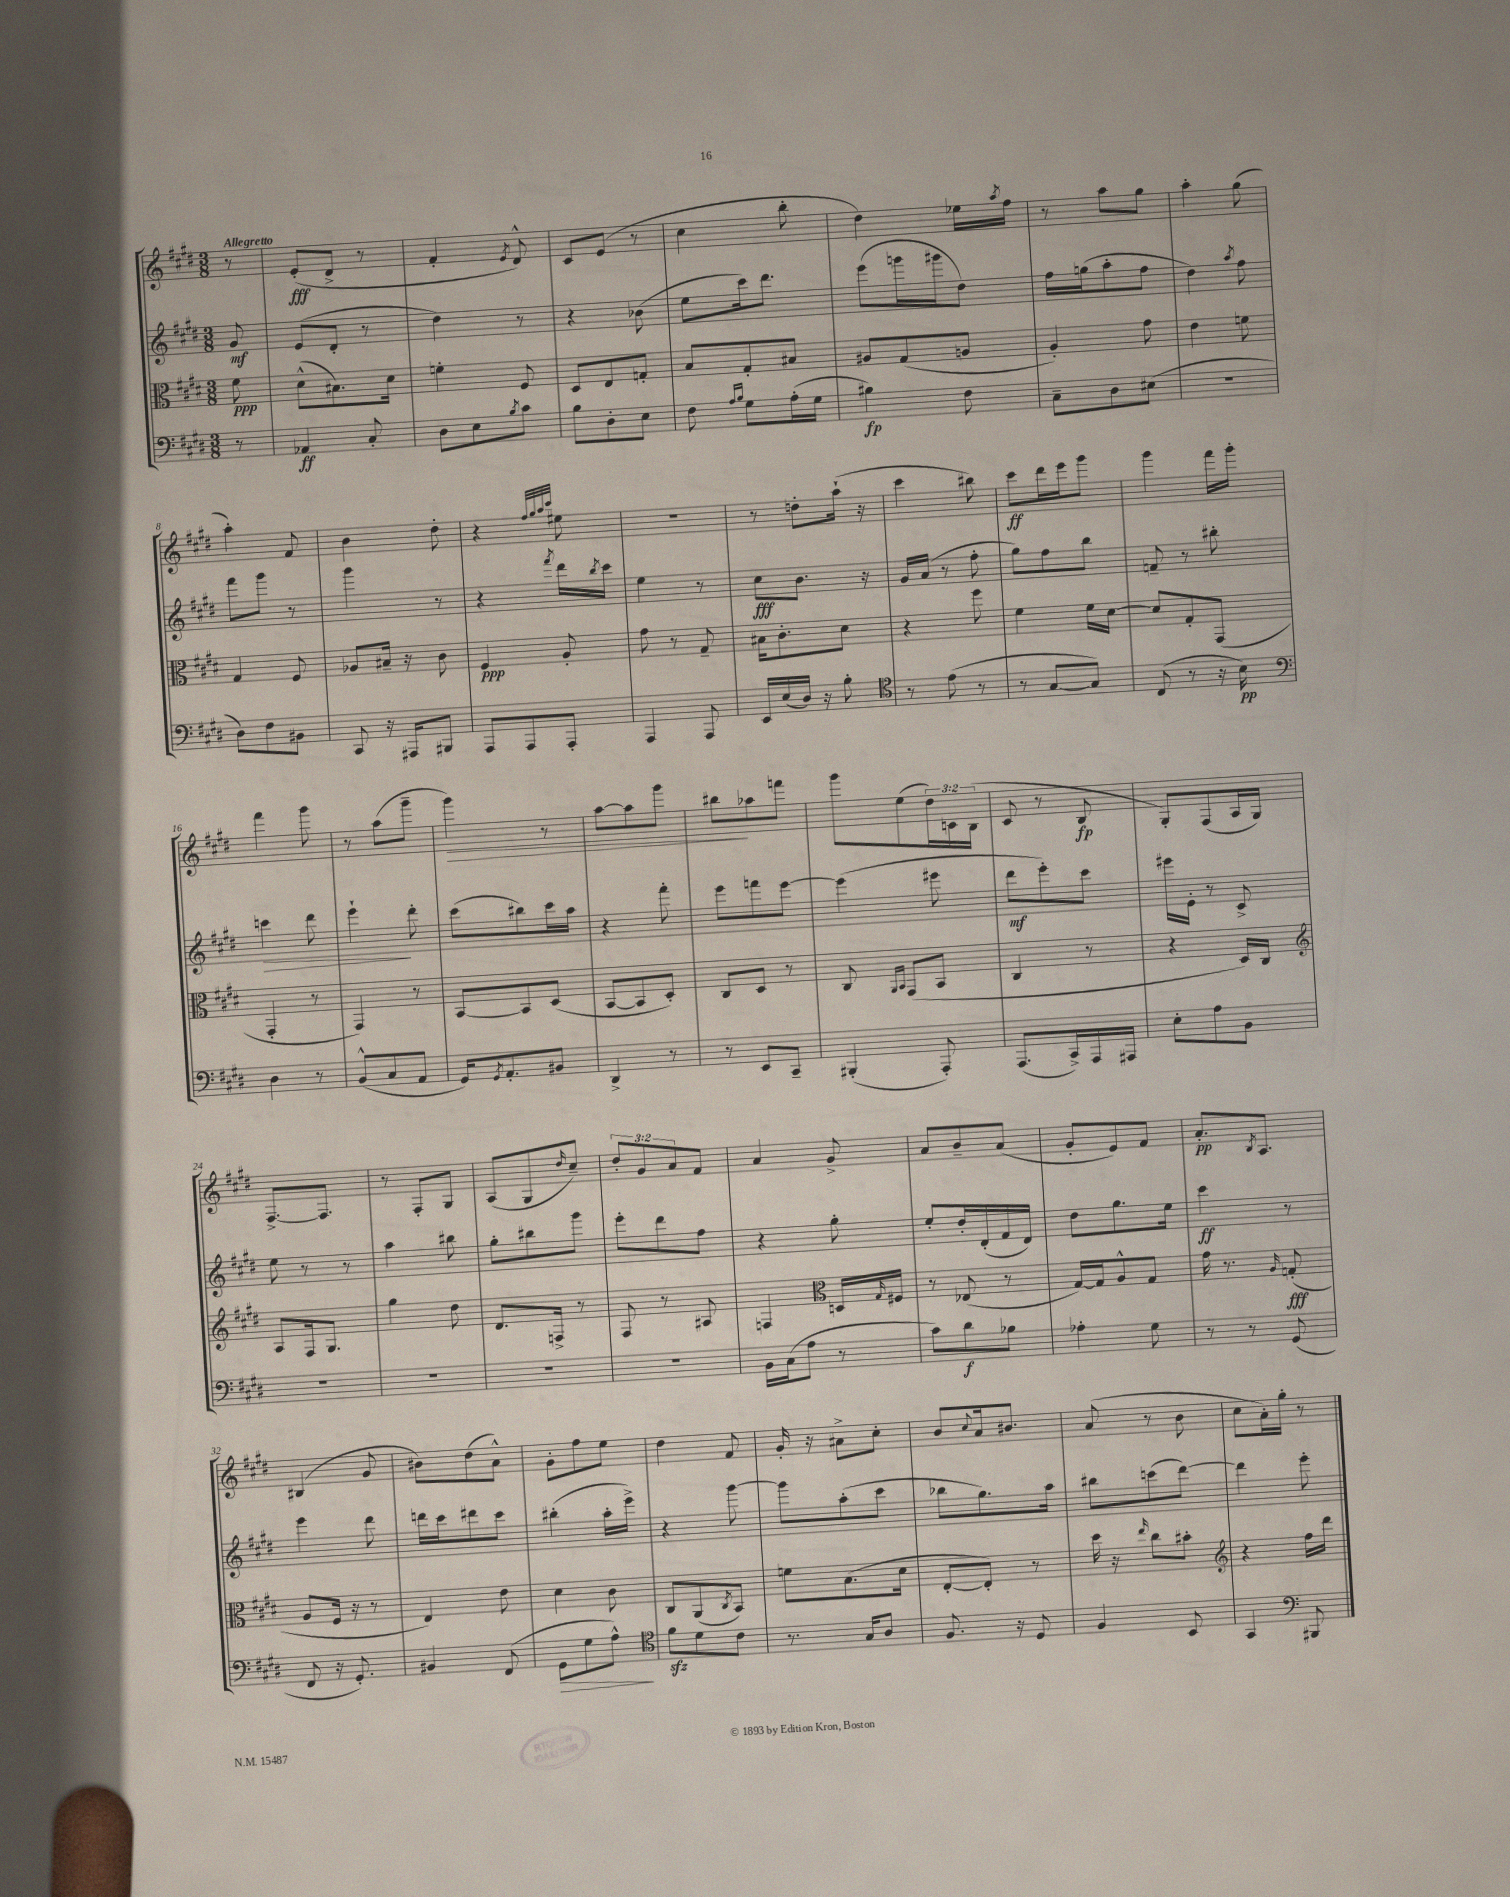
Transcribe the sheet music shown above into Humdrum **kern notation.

**kern	**dynam	**kern	**dynam	**kern	**dynam	**kern	**dynam
*part4	*part4	*part3	*part3	*part2	*part2	*part1	*part1
*staff4	*staff4	*staff3	*staff3	*staff2	*staff2	*staff1	*staff1
*clefF4	*	*clefC3	*	*clefG2	*	*clefG2	*
*k[f#c#g#d#]	*	*k[f#c#g#d#]	*	*k[f#c#g#d#]	*	*k[f#c#g#d#]	*
*M3/8	*	*M3/8	*	*M3/8	*	*M3/8	*
=	=	=	=	=	=	=	=
!	!	!	!	!	!	!LO:TX:a:B:t=Allegretto	!
8r	.	8f#\	ppp	8g#/	mf	8r	.
=1	=1	=1	=1	=1	=1	=1	=1
4AA-X/	ff	(8d#^^\L	.	(8e/L	.	(8e'/L	fff
.	.	8.B#X\)	.	8d#'/J	.	8d#^/J	.
8C#'/	.	.	.	8r	.	8r	.
.	.	16d#\Jk	.	.	.	.	.
=2	=2	=2	=2	=2	=2	=2	=2
8D#\L	.	4fn'\	.	4dd#\)	.	4f#'/	.
8E\	.	.	.	.	.	.	.
8qB/	.	.	.	.	.	8qe/	.
8c#\J	.	8F#/	.	8r	.	8d#^^/)	.
=3	=3	=3	=3	=3	=3	=3	=3
8B\L	.	8D#/L	.	4r	.	8c#/L	.
8D#'\	.	8E/	.	.	.	(8e/J	.
8E\J	.	8Gn'/J	.	(8b-X\	.	8r	.
=4	=4	=4	=4	=4	=4	=4	=4
8F#\	.	8B/L	.	8ee\L	.	4cc#\	.
16qqA/LL	.	.	.	.	.	.	.
16qqB/JJ	.	.	.	.	.	.	.
8G#\L	.	8G#'/	.	16ccc#\k)	.	.	.
.	.	.	.	8.ddd#\J	.	.	.
(16A'\L	.	8B#X/J	.	.	.	8bb'\	.
16G#\JJ	.	.	.	.	.	.	.
=5	=5	=5	=5	=5	=5	=5	=5
4B#X\)	fp	8A#X/L	.	(8eee\L	.	4dd#\)	.
.	.	(8G#/	.	16gggn\L	.	.	.
.	.	.	.	16ggg#X\J	.	.	.
8F#\	.	8An/J	.	8dd#\J)	.	16ee-X\LL	.
.	.	.	.	.	.	8qaa/	.
.	.	.	.	.	.	16ff#\JJ	.
=6	=6	=6	=6	=6	=6	=6	=6
8C#~\L	.	4A'/)	.	16ff#\LL	.	8r	.
.	.	.	.	(16ggn\J	.	.	.
8D#\	.	.	.	8aa'\	.	8aa\L	.
(8E#X\J	.	8g#\	.	8ff#\J	.	8gg#\J	.
=7	=7	=7	=7	=7	=7	=7	=7
4.r	.	4e\	.	4dd#\)	.	4aa'\	.
.	.	.	.	8qaa/	.	.	.
.	.	8fn\	.	8ff#\	.	(8gg#\	.
!!LO:LB:g=z
=8	=8	=8	=8	=8	=8	=8	=8
8D#\L)	.	4G#/	.	8fff#\L	.	4aa'\)	.
8F#\	.	.	.	8ggg#\J	.	.	.
8BB#X\J	.	8F#/	.	8r	.	8f#/	.
=9	=9	=9	=9	=9	=9	=9	=9
8CC#/	.	8A-X/L	.	4ggg#\	.	4b\	.
16r	.	16B#X~/Jk	.	.	.	.	.
16AAA#X/KL	.	16r	.	.	.	.	.
8BBB#X/J	.	8c#\	.	8r	.	8dd#'\	.
=10	=10	=10	=10	=10	=10	=10	=10
8AAA/L	.	4F#/	ppp	4r	.	4r	.
8AAA/	.	.	.	.	.	.	.
.	.	.	.	.	.	32qqff#/LLL	.
.	.	.	.	.	.	32qqgg#/	.
.	.	.	.	.	.	32qqaa/	.
.	.	.	.	8qfff#/	.	32qqccc#/JJJ	.
8AAA'/J	.	8A'/	.	16ddd#\LL	.	8ee#X\	.
.	.	.	.	8qbb/	.	.	.
.	.	.	.	16ccc#\JJ	.	.	.
=11	=11	=11	=11	=11	=11	=11	=11
4AAA/	.	8g#\	.	4ee\	.	4.r	.
.	.	8r	.	.	.	.	.
8AAA/	.	8G#~/	.	8r	.	.	.
=12	=12	=12	=12	=12	=12	=12	=12
16EE/LL	.	16B#X\KL	.	8cc#\L	fff	8r	.
(16E/	.	8.c#'\	.	.	.	.	.
16D#/JJ)	.	.	.	8.b\J	.	8ddn'\L	.
16r	.	.	.	.	.	.	.
8B'\	.	8d#\J	.	.	.	(16aa`\Jk	.
.	.	.	.	16r	.	16r	.
=13	=13	=13	=13	=13	=13	=13	=13
*clefC4	*	*	*	*	*	*	*
8r	.	4r	.	16g#/LL	.	4ccc#\	.
.	.	.	.	(16a/JJ	.	.	.
(8e\	.	.	.	8r	.	.	.
8r	.	8ff#\	.	8ff#'\	.	8bb#X\)	.
=14	=14	=14	=14	=14	=14	=14	=14
8r	.	4f#\	.	8gg#\L)	.	8ccc#\L	ff
[8G#/L	.	.	.	8ff#\	.	16ddd#\L	.
.	.	.	.	.	.	16eee\J	.
8G#/J])	.	16f#\LL	.	8bb\J	.	8ggg#\J	.
.	.	[16d#\JJ	.	.	.	.	.
=15	=15	=15	=15	=15	=15	=15	=15
(8C#/	.	8d#/L]	.	8fn~/	.	4ggg#\	.
8r	.	8G#'/	.	8r	.	.	.
16r	.	(8GG#/J	.	8bb#X'\	.	16fff#\LL	.
16B\)	pp	.	.	.	.	16ggg#'\JJ	.
!!LO:LB:g=z
=16	=16	=16	=16	=16	=16	=16	=16
*clefF4	*	*	*	*	*	*	*
!	!	!	!	!	!LO:HP:b	!	!
4D#\	.	4GG#'/	.	4cccn\	>	4fff#\	.
8r	.	8r	.	8ddd#\	.	8ggg#\	.
=17	=17	=17	=17	=17	=17	=17	=17
(8BB^^/L	.	4GG#/)	.	4eee`\	.	8r	.
8C#/	.	.	.	.	.	(8aa\L	.
8AA/J	.	8r	.	8ddd#'\	]	8ggg#~\J	.
=18	=18	=18	=18	=18	=18	=18	=18
!	!	!	!	!	!	!	!LO:HP:b
16GG#/KL)	.	[8BB/L	.	(8ccc#\L	.	4ggg#\)	>
8qGG#/	.	.	.	.	.	.	.
8.AA'/	.	.	.	.	.	.	.
.	.	8BB/]	.	8bb#X\)	.	.	.
8BB#X/J	.	(8D#/J	.	16ccc#\L	.	8r	.
.	.	.	.	16aa\JJ	.	.	.
=19	=19	=19	=19	=19	=19	=19	=19
4DD#^/	.	[8BB/L	.	4r	.	[8aa\L	.
.	.	8BB/]	.	.	.	8aa\]	.
8r	.	8D#'/J)	.	8fff#'\	.	8ggg#\J	.
=20	=20	=20	=20	=20	=20	=20	=20
8r	.	8C#/L	.	8eee\L	.	8bb#X\L	.
8EE/L	.	8D#/J	.	8fffn\	.	8aa-X\	]
8CC#~/J	.	8r	.	[8eee\J	.	8fffn\J	.
=21	=21	=21	=21	=21	=21	=21	=21
(4BBB#X'/	.	8C#/	.	(4eee\]	.	8ggg#\L	.
.	.	16qqAA/LL	.	.	.	.	.
.	.	16qqBB/JJ	.	.	.	.	.
.	.	(8GG#/L	.	.	.	(8ee\	.
8AAA'/)	.	8BB/J	.	8eee#X\	.	24dd#\L)	.
.	.	.	.	.	.	24cn\	.
.	.	.	.	.	.	(24B\JJ	.
=22	=22	=22	=22	=22	=22	=22	=22
(8.AAA/L	.	4C#/	.	8ddd#\L	mf	8c#/	.
.	.	.	.	8eee'\)	.	8r	.
16CC#^/L)	.	.	.	.	.	.	.
16AAA/	.	8r	.	8ccc#\J	.	8B/	fp
16AAA#X/JJ	.	.	.	.	.	.	.
=23	=23	=23	=23	=23	=23	=23	=23
8E'\L	.	4r	.	16eee#X\LL	.	8G#'/L)	.
.	.	.	.	16e'\JJ	.	.	.
8A\	.	.	.	8r	.	(8F#/	.
8BB\J	.	16D#/LL)	.	8c#^/	.	16A/L	.
.	.	16C#/JJ	.	.	.	16G#/JJ)	.
!!LO:LB:g=z
=24	=24	=24	=24	=24	=24	=24	=24
*	*	*clefG2	*	*	*	*	*
4.r	.	8A/L	.	8ee\	.	[8.F#^/L	.
.	.	16F#/k	.	8r	.	.	.
.	.	8.G#/J	.	.	.	8.F#/J]	.
.	.	.	.	8r	.	.	.
=25	=25	=25	=25	=25	=25	=25	=25
4.r	.	4gg#\	.	4aa\	.	8r	.
.	.	.	.	.	.	8F#'/L	.
.	.	8dd#\	.	8bb#X\	.	8G#/J	.
=26	=26	=26	=26	=26	=26	=26	=26
4.r	.	8.d#/L	.	8gg#'\L	.	(8A/L	.
.	.	.	.	8bb#X\	.	8G#/	.
.	.	16Fn^/Jk	.	.	.	.	.
.	.	.	.	.	.	16qqdd#/	.
.	.	8r	.	8ggg#\J	.	8cc#~/J)	.
=27	=27	=27	=27	=27	=27	=27	=27
4.r	.	8F#/	.	8eee'\L	.	12dd#'/L	.
.	.	.	.	.	.	12g#/	.
.	.	8r	.	8ddd#\	.	.	.
.	.	.	.	.	.	12a/	.
.	.	8A#X/	.	8ff#\J	.	8f#/J	.
=28	=28	=28	=28	=28	=28	=28	=28
16BB\LL	.	4Fn/	.	4r	.	4a/	.
(16C#\J	.	.	.	.	.	.	.
8A\J	.	.	.	.	.	.	.
*	*	*clefC3	*	*	*	*	*
8r	.	16Dn/LL	.	8gg#'\	.	8g#^/	.
.	.	16qqG#/	.	.	.	.	.
.	.	16F#X/JJ	.	.	.	.	.
=29	=29	=29	=29	=29	=29	=29	=29
8c#\L)	.	8r	.	8ee'/L	.	8a/L	.
8d#\	f	(8E-X/	.	16dd#'/L	.	8b~/	.
.	.	.	.	(16d#'/	.	.	.
8B-X\J	.	8r	.	16f#/	.	(8a/J	.
.	.	.	.	16d#/JJ)	.	.	.
=30	=30	=30	=30	=30	=30	=30	=30
4A-X'\	.	[16G#/LL)	.	8dd#\L	.	8g#'/L	.
.	.	16G#/J]	.	.	.	.	.
.	.	8A^^/	.	8.gg#\	.	8e/)	.
8G#\	.	8G#/J	.	.	.	8f#/J	.
.	.	.	.	16ee\Jk	.	.	.
=31	=31	=31	=31	=31	=31	=31	=31
8r	.	16g#\	.	4ccc#\	ff	8.a'/L	pp
.	.	8.r	.	.	.	.	.
8r	.	.	.	.	.	.	.
.	.	.	.	.	.	8qB/	.
.	.	.	.	.	.	8.A/J	.
.	.	16qqA/	.	.	.	.	.
(8GG#/	.	(8Gn'/	fff	8r	.	.	.
!!LO:LB:g=z
=32	=32	=32	=32	=32	=32	=32	=32
8FF#/	.	8A/L	.	4eee\	.	(4B#X/	.
16r	.	16F#/Jk	.	.	.	.	.
8.GG#'/)	.	16r	.	.	.	.	.
.	.	8r	.	8ddd#\	.	8g#/	.
=33	=33	=33	=33	=33	=33	=33	=33
4BB#X/	.	4E/)	.	16dddn\LL	.	8b#X\L)	.
.	.	.	.	16ccc#\J	.	.	.
.	.	.	.	8ddd#X\	.	(8dd#\	.
(8FF#/	.	8e\	.	8ccc#\J	.	8a^^\J)	.
=34	=34	=34	=34	=34	=34	=34	=34
!	!LO:HP:b	!	!	!	!	!	!
8GG#\L	>	4d#\	.	(4bb#X'\	.	8g#'\L	.
8G#\	.	.	.	.	.	8ff#\	.
8A^^\J)	.	8c#\	.	16aa'\LL	.	8ee\J	.
.	.	.	.	16eee^\JJ)	.	.	.
.	]	.	.	.	.	.	.
=35	=35	=35	=35	=35	=35	=35	=35
*clefC4	*	*	*	*	*	*	*
8f#zz\L	.	8C#/L	.	4r	.	4dd#\	.
8d#\	.	(8AA/	.	.	.	.	.
.	.	8qC#/	.	.	.	.	.
8c#\J	.	8BB/J)	.	[8ggg#\	.	8f#/	.
=36	=36	=36	=36	=36	=36	=36	=36
8.r	.	8fn\L	.	8ggg#\L]	.	16g#'/	.
.	.	.	.	.	.	16r	.
.	.	(8.B\	.	(8aa'\	.	8a#X^\L	.
16G#/KL	.	.	.	.	.	.	.
8A/J	.	.	.	8ccc#\J	.	8cc#'\J	.
.	.	16d#\Jk	.	.	.	.	.
=37	=37	=37	=37	=37	=37	=37	=37
8.F#/	.	[8E'/L	.	8bb-X\L	.	8b/L	.
.	.	.	.	.	.	8qqcc#/	.
.	.	8E'/J])	.	8.gg#\)	.	16a/k	.
16r	.	.	.	.	.	8.b#X/J	.
8D#/	.	8r	.	.	.	.	.
.	.	.	.	16aa\Jk	.	.	.
=38	=38	=38	=38	=38	=38	=38	=38
4F#/	.	16dd#\	.	8bb#X\L	.	(8a/	.
.	.	16r	.	.	.	.	.
.	.	16qqee/	.	.	.	.	.
.	.	8cc#\L	.	(8cccn\	.	8r	.
8BB/	.	8b#X'\J	.	[8ddd#\J)	.	8b\	.
=39	=39	=39	=39	=39	=39	=39	=39
*	*	*clefG2	*	*	*	*	*
4GG#/	.	4r	.	4ddd#\]	.	8cc#\L	.
.	.	.	.	.	.	16a'\L)	.
.	.	.	.	.	.	16gg#'\JJ	.
*clefF4	*	*	*	*	*	*	*
8BBB#X/	.	16ff#\LL	.	8eee'\	.	8r	.
.	.	16ddd#\JJ	.	.	.	.	.
==	==	==	==	==	==	==	==
*-	*-	*-	*-	*-	*-	*-	*-
